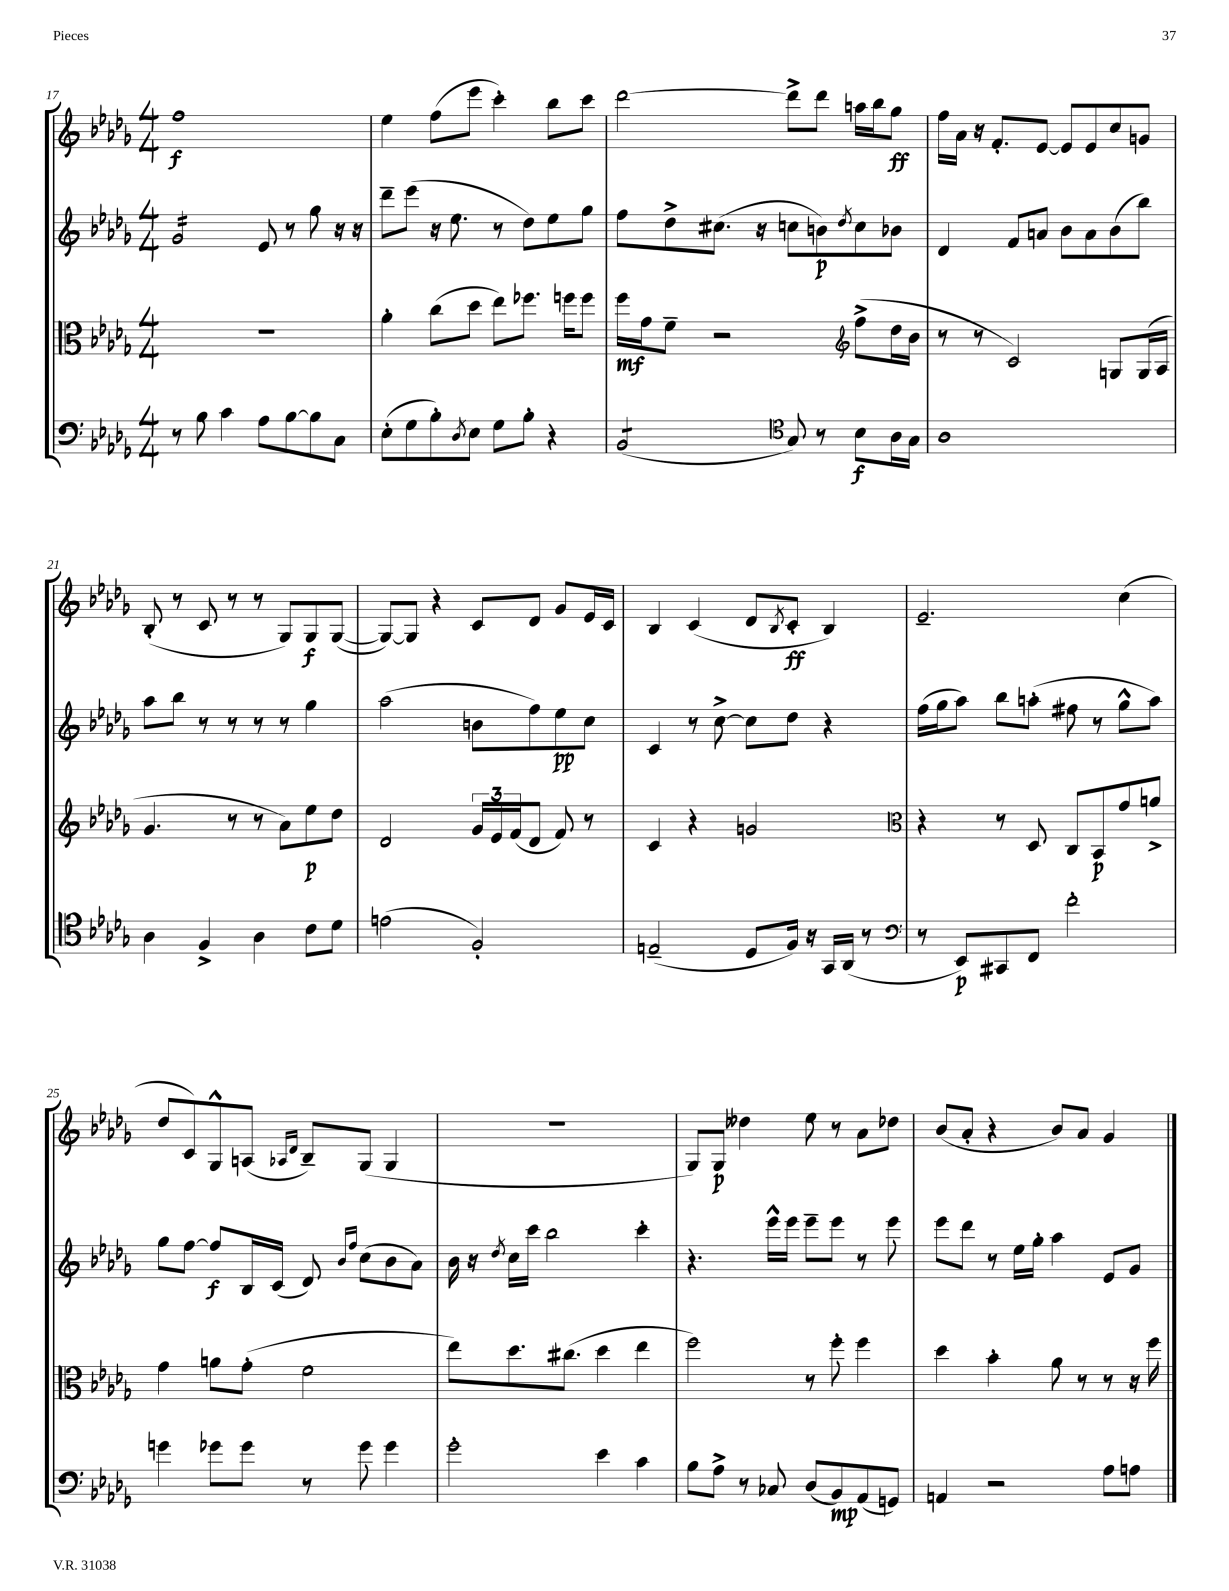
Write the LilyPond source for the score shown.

<<
\new StaffGroup <<
\new Staff = "s0" {
    \clef treble \key des \major \numericTimeSignature \time 4/4
    f''1\f |
    ees''4 f''8( ees'''8 c'''4-.) bes''8 c'''8 |
    des'''2~ des'''8-> des'''8 a''16 bes''16 ges''8\ff |
    f''16 aes'16 r16 f'8.-. ees'8~ ees'8 ees'8 c''8 g'8 |
    bes8-.( r8 c'8 r8 r8 ges8) ges8\f ges8~( |
    ges8~) ges8 r4 c'8 des'8 ges'8 ees'16 c'16 |
    bes4 c'4( des'8 \acciaccatura { bes8 } c'8-.\ff bes4) |
    ees'2.-- c''4( |
    des''8 c'8) ges8-^ a8( \grace { aes16 des'16 } bes8--) ges8( ges4 |
    R1 |
    ges8) ges8\p deses''4 ees''8 r8 aes'8 des''8 |
    bes'8( aes'8-. r4 bes'8) aes'8 ges'4 \bar "|." |
}
\new Staff = "s1" {
    \clef treble \key des \major \numericTimeSignature \time 4/4
    ges'2:16 ees'8 r8 ges''8 r16 r16 |
    des'''8-- ees'''8( r16 ees''8. r8 des''8) ees''8 ges''8 |
    f''8 des''8-> cis''8.( r16 c''8 b'8\p) \acciaccatura { des''8 } c''8 bes'8 |
    des'4 f'8 a'8 bes'8 a'8 bes'8( bes''8) |
    aes''8 bes''8 r8 r8 r8 r8 ges''4 |
    aes''2( b'8 f''8) ees''8\pp c''8 |
    c'4 r8 c''8~-> c''8 des''8 r4 |
    f''16( ges''16 aes''8) bes''8 a''8-.( fis''8 r8 ges''8-^ a''8) |
    ges''8 f''8~ f''8\f bes16 c'16( des'8) \grace { bes'16 f''16 } c''8( bes'8 aes'8) |
    bes'16 r16 \acciaccatura { des''8 } c''16 c'''16 bes''2 c'''4-. |
    r4. ees'''16-^ ees'''16 ees'''8-- ees'''8 r8 ees'''8 |
    ees'''8 des'''8 r8 ees''16 ges''16-. aes''4 ees'8 ges'8 \bar "|." |
}
\new Staff = "s2" {
    \clef alto \key des \major \numericTimeSignature \time 4/4
    R1 |
    aes'4-. c''8( des''8 ees''8) fes''8. f''16 f''8 |
    f''16\mf ges'16 f'8-- r2 \clef treble f''8->( des''16 bes'16 |
    r8 r8 c'2) g8 g16( aes16 |
    ges'4. r8 r8 aes'8) ees''8\p des''8 |
    des'2 \tuplet 3/2 { ges'16 ees'16 f'16( } des'8 f'8) r8 |
    c'4 r4 g'2 |
    \clef alto r4 r8 des8 c8 bes,8\p ges'8 a'8-> |
    ges'4 a'8 ges'8-.( f'2 |
    ees''8) des''8. cis''8.( des''4 ees''4 |
    f''2) r8 f''8-. f''4 |
    des''4 bes'4-. aes'8 r8 r8 r16 f''16 \bar "|." |
}
\new Staff = "s3" {
    \clef bass \key des \major \numericTimeSignature \time 4/4
    r8 bes8 c'4 aes8 bes8~ bes8 c8 |
    ees8-.( ges8 bes8-.) \acciaccatura { des8 } ees8 ges8 bes8-. r4 |
    bes,2:8( \clef tenor ges8) r8 bes8\f aes16 ges16 |
    aes1 |
    aes4 f4-> aes4 c'8 des'8 |
    e'2( f2-.) |
    e2--( des8 f16) r16 ges,16 aes,16( r8 |
    \clef bass r8 ees,8\p) cis,8 f,8 f'2-. |
    g'4 ges'8 ges'8 r8 ges'8 ges'4 |
    ges'2-. ees'4 c'4 |
    bes8 aes8-> r8 ces8 des8( bes,8\mp) aes,8( g,8) |
    a,4 r2 aes8 a8 \bar "|." |
}
>>
>>
\layout { \context { \Score currentBarNumber = #17 } }
